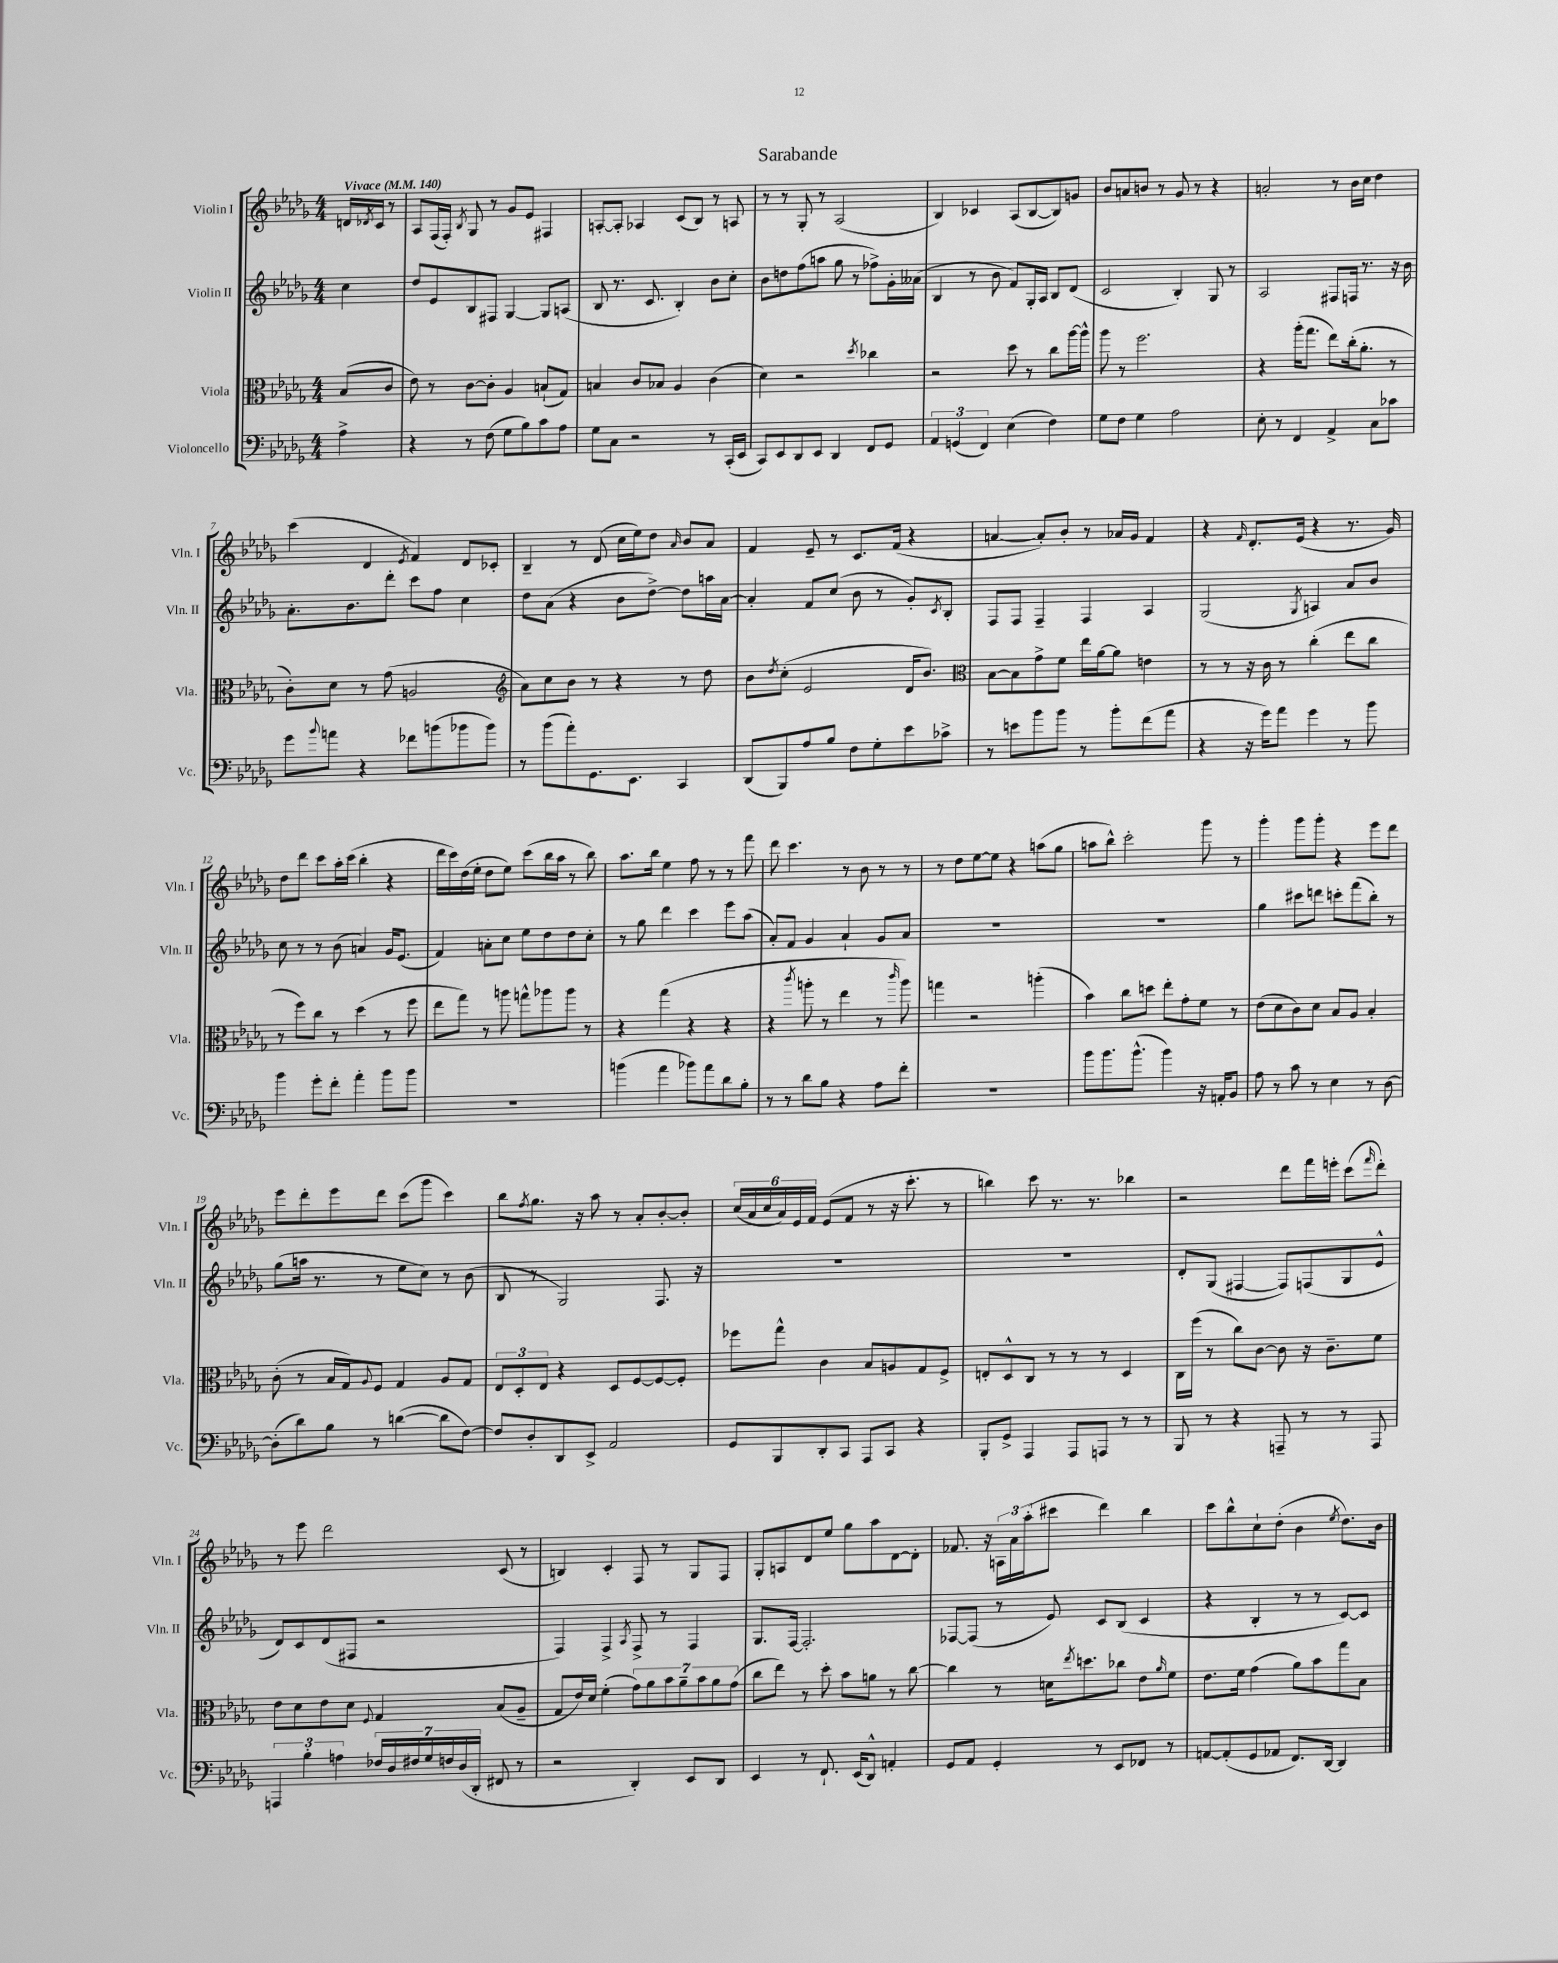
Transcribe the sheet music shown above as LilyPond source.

\header { title = "Sarabande" }
<<
\new StaffGroup <<
\new Staff = "s0" \with { instrumentName = "Violin I" shortInstrumentName = "Vln. I" } {
    \clef treble \key des \major \numericTimeSignature \time 4/4 \partial 4 \tempo "Vivace" 4 = 140
    d'16 \acciaccatura { des'8 } c'16 r8 |
    aes8 f16( f16-.) \acciaccatura { bes8 } ges8 r8 ges'8 ees'8 fis4 |
    a8~-. a8-. aes4 c'8( bes8) r8 a8 |
    r8 r8 ges8-. r8 aes2( |
    bes4) ces'4 aes8( bes8~ bes8) g'8 |
    bes'8 a'8 b'8 r8 ges'8 r8 r4 |
    a'2-. r8 bes'16 c''16 des''4 |
    c'''4( des'4 \acciaccatura { ees'8 } f'4) des'8 ces'8-. |
    bes4-- r8 des'8( c''16 ees''16) des''8 \grace { aes'16 } bes'8 aes'8 |
    f'4 ees'8-- r8 c'8. f'16( r4 |
    a'4~ a'8-.) bes'8-. r8 aes'16 ges'16 f'4 |
    r4 \grace { f'16 } des'8.-. ees'16( r4 r8. ges'16) |
    des''8 des'''8 c'''8 aes''16-. c'''16( bes''4-. r4 |
    des'''16 c'''16) des''16( ees''16-. des''8 ees''8) c'''8( bes''16 aes''16 r8 bes''8) |
    aes''8. bes''16 ees''4 f''8 r8 r8 f'''8 |
    des'''8 c'''4. r8 bes'8 r8 r8 |
    r8 des''8 ees''8~ ees''8 r4 a''8( ges''8 |
    a''8 bes''8-^) c'''2-. ges'''8 r8 |
    ges'''4-. ges'''8 ges'''8-. r4 ees'''8 des'''8 |
    ees'''8 des'''8-. ees'''8 des'''8 c'''8( ges'''8 c'''4) |
    bes''8 \acciaccatura { f''8 } ges''8. r16 aes''8 r8 aes'8-. bes'8~-. bes'8-. |
    \tuplet 6/4 { c''16( aes'16 c''16 aes'16) ees'16 f'16 } ees'8( f'8 r8 r16 c'''8.-. r8 |
    b''4) c'''8 r8. r8. bes''4 |
    r2 des'''8 f'''16 e'''16-. c'''8( \grace { f'''16 } des'''8-.) |
    r8 ees'''8 des'''2 c'8( r8 |
    b4) c'4-. f8 r8 ges8 f8 |
    ges8-. a8 des'8 ees''8 ges''8 aes''8 des'8~ des'8-. |
    fes'8. r16 \tuplet 3/2 { a16 aes'16 aes''16-.( } cis'''8 des'''4) bes''4 |
    c'''8 bes''8-^ c''8-! des''8-.( bes'4 \acciaccatura { ees''8 } des''8.) bes'16 \bar "|." |
}
\new Staff = "s1" \with { instrumentName = "Violin II" shortInstrumentName = "Vln. II" } {
    \clef treble \key des \major \numericTimeSignature \time 4/4 \partial 4
    c''4 |
    des''8 ees'8 bes8 fis8 ges4~ ges8 a8( |
    bes8 r8. c'8. bes4-.) bes'8 c''8-. |
    bes'8 d''8 f''8( a''8 ges''8 r8 fes''8->) ges'16-. aeses'16( |
    bes4 r8 bes'8 f'8) ges16-. aes16 bes8 des'8( |
    c'2 bes4-.) ges8 r8 |
    aes2 fis8 f16 r8. r16 bes'16 |
    aes'8.-. bes'8. des'''8-. c'''8 f''8 c''4 |
    des''8 aes'8( r4 bes'8 des''8~->) des''8 a''16 aes'16~ |
    aes'4-. f'8 c''8( bes'8 r8 ges'8-.) \acciaccatura { c'8 } bes8-. |
    f8 f8 f4-- f4 aes4 |
    ges2( \acciaccatura { ges8 } a4) aes'8 bes'8 |
    c''8 r8 r8 bes'8( a'4) ges'16 ees'8.( |
    f'4) a'8-. c''8 ees''8 des''8 des''8 c''8-. |
    r8 ges''8 des'''4 c'''4 ees'''8 aes''8( |
    aes'8-.) f'8 ges'4 aes'4-! ges'8 aes'8 |
    R1 |
    R1 |
    ges''4 cis'''8 d'''8 c'''8-. f'''8( bes''8-.) r8 |
    ges''8( a''16 r8. r8 ees''8 c''8) r8 bes'8( |
    bes8 r8 ges2) f8. r16 |
    R1 |
    R1 |
    des'8-. ges8( fis4~ fis8) f8( ges8 ees'8-^ |
    des'8) c'8 des'8( fis8 r2 |
    f4) f4-> \acciaccatura { aes8 } f8-> r8 f4 |
    ges8. f16~ f2.-. |
    fes8~ fes8( r8 ees'8) c'8 bes8( c'4 |
    r4 bes4-. r8 r8 c'8~) c'8 \bar "|." |
}
\new Staff = "s2" \with { instrumentName = "Viola" shortInstrumentName = "Vla." } {
    \clef alto \key des \major \numericTimeSignature \time 4/4 \partial 4
    bes8( c'8 |
    ees'8) r8 c'8~ c'8-. aes4 b8-!( ges8) |
    b4 c'8 bes8 aes4 c'4( |
    des'4) r2 \acciaccatura { des''8 } ces''4 |
    r2 des''8 r8 c''8 aes''16~ aes''16-^ |
    aes''8 r8 f''2. |
    r4 aes''16-.( ges''8. ees''8) c''16-.( aes'8.-. r8 |
    c'8-.) des'8 r8 ges'8( a2 |
    \clef treble aes'8) c''8 bes'8 r8 r4 r8 des''8 |
    bes'8 \acciaccatura { des''8 } c''8-.( ees'2 des'16 bes'8.) |
    \clef alto bes8~ bes8 ges'8-> f'8 ees''16 aes'16~ aes'8 e'4 |
    r8 r8 r16 c'16 r8 c''4-.( ees''8 c''8 |
    r8 f''8) c''8 r8 des''4( r8 f''8 |
    ees''8 ges''8) r8 a''8 g''8-^ aes''8 aes''8 r8 |
    r4 ges''4( r4 r4 |
    r4 \acciaccatura { c'''8 } a''8-. r8 ees''4 r8 \grace { c'''16 } a''8) |
    g''4 r2 a''4-.( |
    bes'4) c''8 d''8 ees''8-. ges'8-. f'8 r8 |
    ees'8( des'8 c'8) des'8 bes8 aes8 bes4-. |
    c'8-.( r8 bes16 ges16) \appoggiatura { aes8 } f8 ges4 aes8 ges8 |
    \tuplet 3/2 { ees8 des8-. ees8 } r4 des8 f8~ f8~ f8-. |
    fes''8 ges''8-^ c'4 bes8 a8 ges8 f8-> |
    e8-. des8-^ c8 r8 r8 r8 des4 |
    c16 f''16( r8 c''8) c'8~ c'8 r16 c'8.-- f'8 |
    ees'8 des'8 ees'8 des'8 \appoggiatura { f8 } ges4 bes8( aes8-- |
    ges8 ees'16) des'16 f'4-.( \tuplet 7/4 { ges'8) aes'8 bes'8 aes'8-- bes'8 aes'8 ges'8( } |
    c''8 ees''8) r8 des''8-. bes'8 a'8 r8 c''8~ |
    c''4 r8 d'16 \acciaccatura { ees''8 } d''8. ces''8 ees'8 \grace { aes'16 } f'8 |
    ees'8. f'16 ges'4( aes'8) bes'8 ges''8 bes8 \bar "|." |
}
\new Staff = "s3" \with { instrumentName = "Violoncello" shortInstrumentName = "Vc." } {
    \clef bass \key des \major \numericTimeSignature \time 4/4 \partial 4
    aes4-> |
    r4 r8 f8( ges8 bes8) c'8 aes8 |
    ges8 c8 r2 r8 c,16-.( ees,16 |
    c,8) ees,8 des,8 ees,8 des,4 f,8 ges,8 |
    \tuplet 3/2 { aes,4 g,4( f,4) } ees4( f4) |
    ges8 f8 ges4 aes2 |
    ees8-. r8 f,4 aes,4-> c8 ces'8 |
    ges'8 \appoggiatura { bes'8 } a'8 r4 fes'8 b'8( bes'8 bes'8) |
    r8 bes'8( aes'8-.) ges,8. ees,8. c,4 |
    des,8( bes,,8) aes8 bes8 f8 ges8-. ees'8 ces'8-> |
    r8 e'8 bes'8 bes'8 r8 bes'8-. f'8( aes'8 |
    r4 r16 ges'16) aes'8 ges'4 r8 bes'8 |
    bes'4 ges'8-. f'8-. aes'4-. bes'8 bes'8 |
    R1 |
    b'4( aes'4 bes'8) aes'8 des'8 bes8-. |
    r8 r8 des'8 bes8 r4 aes8 f'8-. |
    R1 |
    bes'8 bes'8. bes'8.-^( bes'4) r16 a,16-. bes,8 |
    aes8 r8 c'8 r8 ees4 r8 des8~ |
    des8-.( des'8) bes8 r8 d'4~( d'8 f8~) |
    f8 des8-. des,8 ees,8-> aes,2 |
    ges,8 bes,,8 des,8-. c,8 aes,,8 c,8 r4 |
    bes,,8-. ges,8-> aes,,4 aes,,8 a,,8 r8 r8 |
    bes,,8 r8 r4 a,,8-- r8 r8 a,,8 |
    \tuplet 3/2 { a,,4 bes4-. a4 } \tuplet 7/4 { fes16 des16 fis16 ges16 f16 des16( des,16-. } fis,8 r8 |
    r2 des,4-.) ees,8 des,8 |
    ees,4 r8 f,8.-! ees,16( des,8-^) a,4-. |
    ges,8 aes,8 ges,4-. r8 ees,8 fes,8 r8 |
    a,8~ a,8-.( ges,8 aes,8 f,8.) des,16~ des,4 \bar "|." |
}
>>
>>
